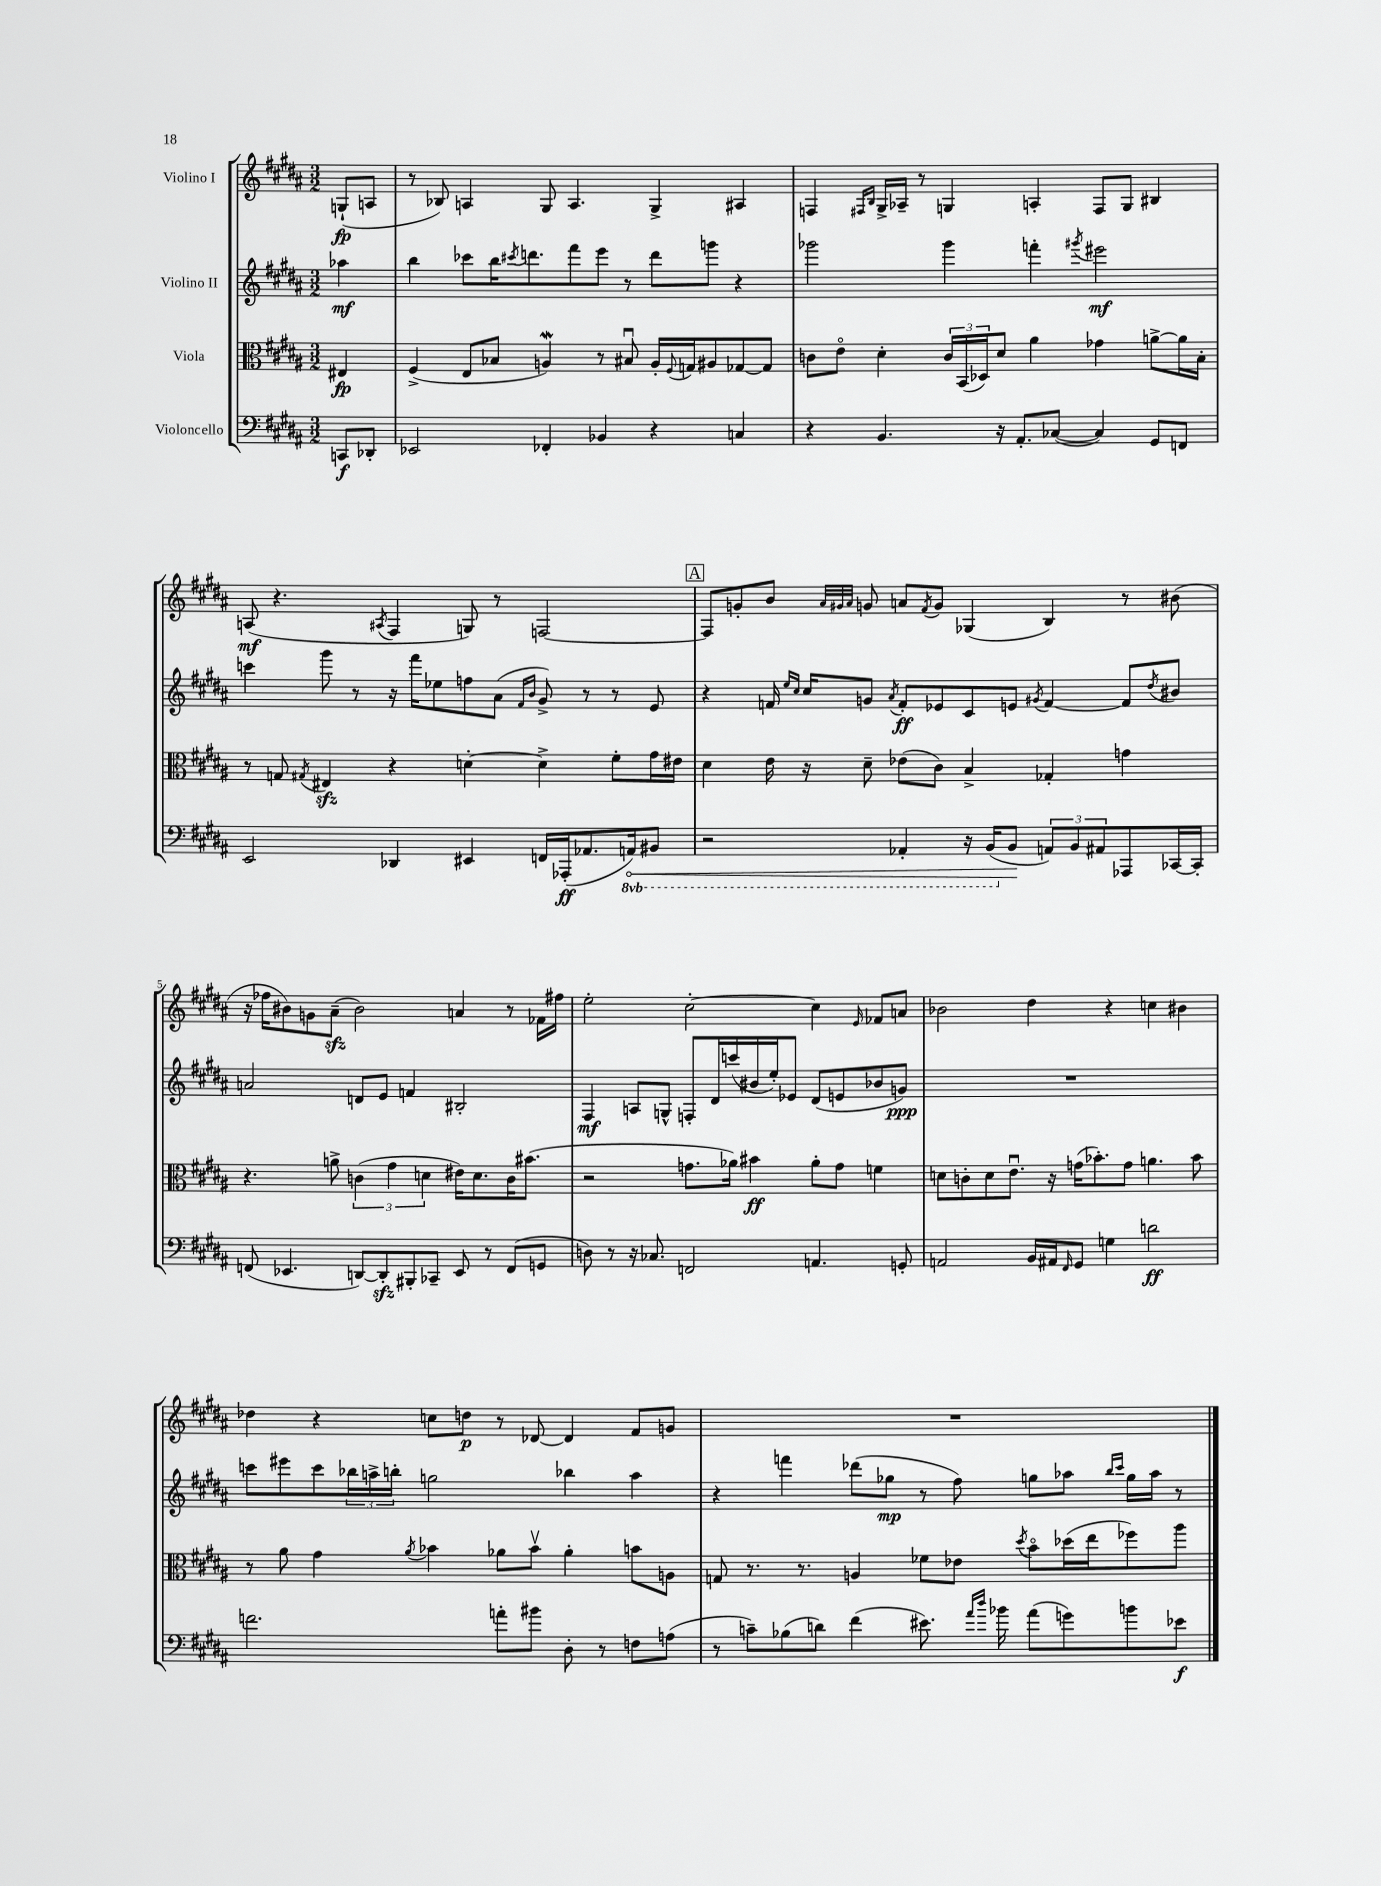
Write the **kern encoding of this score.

**kern	**dynam	**kern	**dynam	**kern	**dynam	**kern	**dynam
*part4	*part4	*part3	*part3	*part2	*part2	*part1	*part1
*staff4	*staff4	*staff3	*staff3	*staff2	*staff2	*staff1	*staff1
*I"Violoncello	*	*I"Viola	*	*I"Violino II	*	*I"Violino I	*
*clefF4	*	*clefC3	*	*clefG2	*	*clefG2	*
*k[f#c#g#d#a#]	*	*k[f#c#g#d#a#]	*	*k[f#c#g#d#a#]	*	*k[f#c#g#d#a#]	*
*M3/2	*	*M3/2	*	*M3/2	*	*M3/2	*
=	=	=	=	=	=	=	=
8CCn/L	f	4E#X/	fp	4aa-X\	mf	(8Gn`/L	fp
8DD-X'/J	.	.	.	.	.	8An/J	.
=1	=1	=1	=1	=1	=1	=1	=1
2EE-X/	.	(4F#^/	.	4bb\	.	8r	.
.	.	.	.	.	.	8B-X/)	.
.	.	8E/L	.	8ccc-X\L	.	4An/	.
.	.	8B-X/J	.	16bb\K	.	.	.
.	.	.	.	8qccc#X/	.	.	.
.	.	.	.	8.dddn\	.	.	.
4FF-X'/	.	4Anw/)	.	.	.	8G#/	.
.	.	.	.	8fff#\	.	4.A/	.
4BB-X/	.	8r	.	8eee\J	.	.	.
.	.	8B#Xu/	.	8r	.	.	.
4r	.	16A'/LL	.	8ddd\L	.	4G#^/	.
.	.	8qqF#/	.	.	.	.	.
.	.	16Gn/J	.	.	.	.	.
.	.	8A#X/	.	8gggn\J	.	.	.
4Cn/	.	[8G-X/	.	4r	.	4A#X/	.
.	.	8G-/J]	.	.	.	.	.
=2	=2	=2	=2	=2	=2	=2	=2
4r	.	8cn\L	.	2ggg-X\	.	4Fn/	.
.	.	8e\J	.	.	.	.	.
.	.	.	.	.	.	16qqF#X/LL	.
.	.	.	.	.	.	16qqB/JJ	.
4.BB/	.	4d#'\	.	.	.	16G#^/LL	.
.	.	.	.	.	.	16A-X~/JJ	.
.	.	.	.	.	.	8r	.
.	.	24c/LL	.	4ggg-\	.	4Gn/	.
.	.	(24BB/	.	.	.	.	.
.	.	24D-X/J)	.	.	.	.	.
16r	.	8d#/J	.	.	.	.	.
8.AA#'/L	.	.	.	.	.	.	.
.	.	4a#\	.	4fffn'\	.	4An'/	.
([8C-X/J	.	.	.	.	.	.	.
.	.	.	.	8qggg#X/	.	.	.
4C-/])	.	4g-X\	.	2eee#X\	mf	8F#/L	.
.	.	.	.	.	.	8G/J	.
8GG#/L	.	[8an^\L	.	.	.	4B#X/	.
8FFn/J	.	16a\L]	.	.	.	.	.
.	.	16B'\JJ	.	.	.	.	.
!!LO:LB:g=z
=3	=3	=3	=3	=3	=3	=3	=3
2EE/	.	8r	.	4cccn\	.	(8An/	mf
.	.	8Gn/	.	.	.	4.r	.
.	.	8qG#X/	.	.	.	.	.
.	.	4E#Xzz/	.	8ggg#\	.	.	.
.	.	.	.	8r	.	.	.
.	.	.	.	.	.	8qA#X/	.
4DD-X/	.	4r	.	16r	.	4F#/	.
.	.	.	.	16fff#\KL	.	.	.
.	.	.	.	8ee-X\	.	.	.
4EE#X/	.	[4dn'\	.	8ffn\	.	8Gn/)	.
.	.	.	.	(8a#\J	.	8r	.
.	.	.	.	16qqf#/LL	.	.	.
.	.	.	.	16qqb/JJ	.	.	.
16FFn/LL	.	4d^\]	.	8g#^/)	.	[2Fn/	.
(16AAA-X'/J	ff	.	.	.	.	.	.
8.AA-X/	.	.	.	8r	.	.	.
.	.	8f#'\L	.	8r	.	.	.
*8ba	*	*	*	*	*	*	*
16AAAn/k)	.	.	.	.	.	.	.
!	!LO:HP:b	!	!	!	!	!	!
8BBB#X/J	<	16g#\L	.	8e/	.	.	.
.	.	16e#X\JJ	.	.	.	.	.
!!LO:REH:place=s1:t=A
=4	=4	=4	=4	=4	=4	=4	=4
2r	.	4d#\	.	4r	.	8F/L]	.
.	.	.	.	.	.	8gn'/	.
.	.	16e\	.	16fn/	.	8b/J	.
.	.	.	.	16qqee/LL	.	.	.
.	.	.	.	16qqcc#/JJ	.	.	.
.	.	16r	.	16cc#/KL	.	.	.
.	.	.	.	.	.	32qqa#/LLL	.
.	.	.	.	.	.	32qqg#X/	.
.	.	.	.	.	.	32qqa#/JJJ	.
.	.	8d#~\	.	8gn/J	.	8gn/	.
.	.	.	.	8qa#/	.	.	.
4AAA-X'/	.	(8e-X\L	.	8f'/L	ff	8an/L	.
.	.	.	.	.	.	8qf#/	.
.	.	8c#\J)	.	8e-X/	.	8g/J	.
16r	.	4B^/	.	8c#/	.	(4G-X/	.
(16BBB/KL	.	.	.	.	.	.	.
*X8ba	*	*	*	*	*	*	*
8BB/J	.	.	.	8en/J	.	.	.
.	.	.	.	8qg#X/	.	.	.
12AAn/L)	[	4G-X'/	.	[4f/	.	4B/)	.
12BB/	.	.	.	.	.	.	.
12AA#X/	.	.	.	.	.	.	.
8AAA-X/	.	4gn\	.	8f/L]	.	8r	.
.	.	.	.	8qdd#/	.	.	.
[16CC-X/L	.	.	.	8b#X/J	.	(8b#X\	.
16CC-'/JJ]	.	.	.	.	.	.	.
!!LO:LB:g=z
=5	=5	=5	=5	=5	=5	=5	=5
(8FFn/	.	4.r	.	2an/	.	16r	.
.	.	.	.	.	.	16ff-X\KL	.
4.EE-X/	.	.	.	.	.	8b#X\)	.
.	.	.	.	.	.	8gn\	.
.	.	8an^\	.	.	.	(8a#zz~\J	.
[8DDn/L)	.	(6cn\	.	8dn/L	.	2b#\)	.
8DDzz'/]	.	.	.	8e/J	.	.	.
.	.	6g#\	.	.	.	.	.
8BBB#X'/	.	.	.	4fn/	.	.	.
.	.	6dn\	.	.	.	.	.
8CC-X~/J	.	.	.	.	.	.	.
8EE-/	.	16e#X\KL)	.	2B#X'/	.	4an/	.
.	.	8.d\	.	.	.	.	.
8r	.	.	.	.	.	.	.
(8FF/L	.	16c\K	.	.	.	8r	.
.	.	(8.b#X\J	.	.	.	.	.
8GGn/J	.	.	.	.	.	16f-X\LL	.
.	.	.	.	.	.	16ff#X\JJ	.
=6	=6	=6	=6	=6	=6	=6	=6
8Dn\)	.	2r	.	4F#/	mf	2ee'\	.
8r	.	.	.	.	.	.	.
16r	.	.	.	8An/L	.	.	.
8.C-X/	.	.	.	.	.	.	.
.	.	.	.	8Gn^^/J	.	.	.
2FFn/	.	8.gn\L	.	8Fn'/L	.	[2cc#'\	.
.	.	.	.	16d#/L	.	.	.
.	.	16a-X\Jk)	.	(16cccn/	.	.	.
.	.	4b#X\	ff	16b#X/	.	.	.
.	.	.	.	16ee'/J)	.	.	.
.	.	.	.	8e-X/J	.	.	.
4.AAn/	.	8a-'\L	.	(8d#/L	.	4cc#\]	.
.	.	8g\J	.	8en/	.	.	.
.	.	.	.	.	.	16qqe/	.
.	.	4fn\	.	8b-X/	.	8f-X/L	.
8GGn'/	.	.	.	8gn/J)	ppp	8an/J	.
=7	=7	=7	=7	=7	=7	=7	=7
2AAn/	.	8dn\L	.	1.r	.	2b-X\	.
.	.	8cn'\	.	.	.	.	.
.	.	8d\	.	.	.	.	.
.	.	8.eu\J	.	.	.	.	.
16BB/LL	.	.	.	.	.	4dd#\	.
16AA#X/J	.	16r	.	.	.	.	.
16qqFF#/	.	.	.	.	.	.	.
8GG#/J	.	(16gn\KL	.	.	.	.	.
.	.	8.b-X'\)	.	.	.	.	.
4Gn\	.	.	.	.	.	4r	.
.	.	8g\J	.	.	.	.	.
2dn\	ff	4.an\	.	.	.	4ccn\	.
.	.	.	.	.	.	4b#X\	.
.	.	8b-\	.	.	.	.	.
!!LO:LB:g=z
=8	=8	=8	=8	=8	=8	=8	=8
2.fn\	.	8r	.	8cccn\L	.	4dd-X\	.
.	.	8a#\	.	8eee#X\	.	.	.
.	.	4g#\	.	8ccc\	.	4r	.
.	.	.	.	24bb-X\L	.	.	.
.	.	.	.	24aan^\	.	.	.
.	.	.	.	24bbn'\JJ	.	.	.
.	.	8qa#/	.	.	.	.	.
.	.	4b-X\	.	2ggn\	.	8ccn\L	.
.	.	.	.	.	.	8ddn\J	p
8an'\L	.	8a-X\L	.	.	.	8r	.
8b#X\J	.	8b-v\J	.	.	.	[8d-X/	.
8D#'\	.	4a-'\	.	4bb-X\	.	4d-/]	.
8r	.	.	.	.	.	.	.
8Fn\L	.	8bn\L	.	4aa\	.	8f#/L	.
(8An\J	.	8An\J	.	.	.	8gn/J	.
=9	=9	=9	=9	=9	=9	=9	=9
8r	.	8Gn/	.	4r	.	1.r	.
8cn~\L)	.	8.r	.	.	.	.	.
(8B-X\	.	.	.	4fffn\	.	.	.
.	.	8.r	.	.	.	.	.
8dn\J)	.	.	.	.	.	.	.
(4f#\	.	4An/	.	(8ddd-X\L	.	.	.
.	.	.	.	8gg-X\J	mp	.	.
8.e#X\)	.	8f-X\L	.	8r	.	.	.
.	.	8e-X\J	.	8ff#\)	.	.	.
16qqa#/LL	.	.	.	.	.	.	.
16qqdd#/JJ	.	.	.	.	.	.	.
16b-X\	.	.	.	.	.	.	.
.	.	8qdd#/	.	.	.	.	.
(8a#\L	.	8b\L	.	8ggn\L	.	.	.
8gn\)	.	(16dd-X\L	.	8aa-X\J	.	.	.
.	.	16ee\J	.	.	.	.	.
.	.	.	.	16qqbb/LL	.	.	.
.	.	.	.	16qqccc#/JJ	.	.	.
8bn\	.	8ff-X\)	.	16gg\LL	.	.	.
.	.	.	.	16aa-\JJ	.	.	.
8e-X\J	f	8aa#\J	.	8r	.	.	.
==	==	==	==	==	==	==	==
*-	*-	*-	*-	*-	*-	*-	*-
